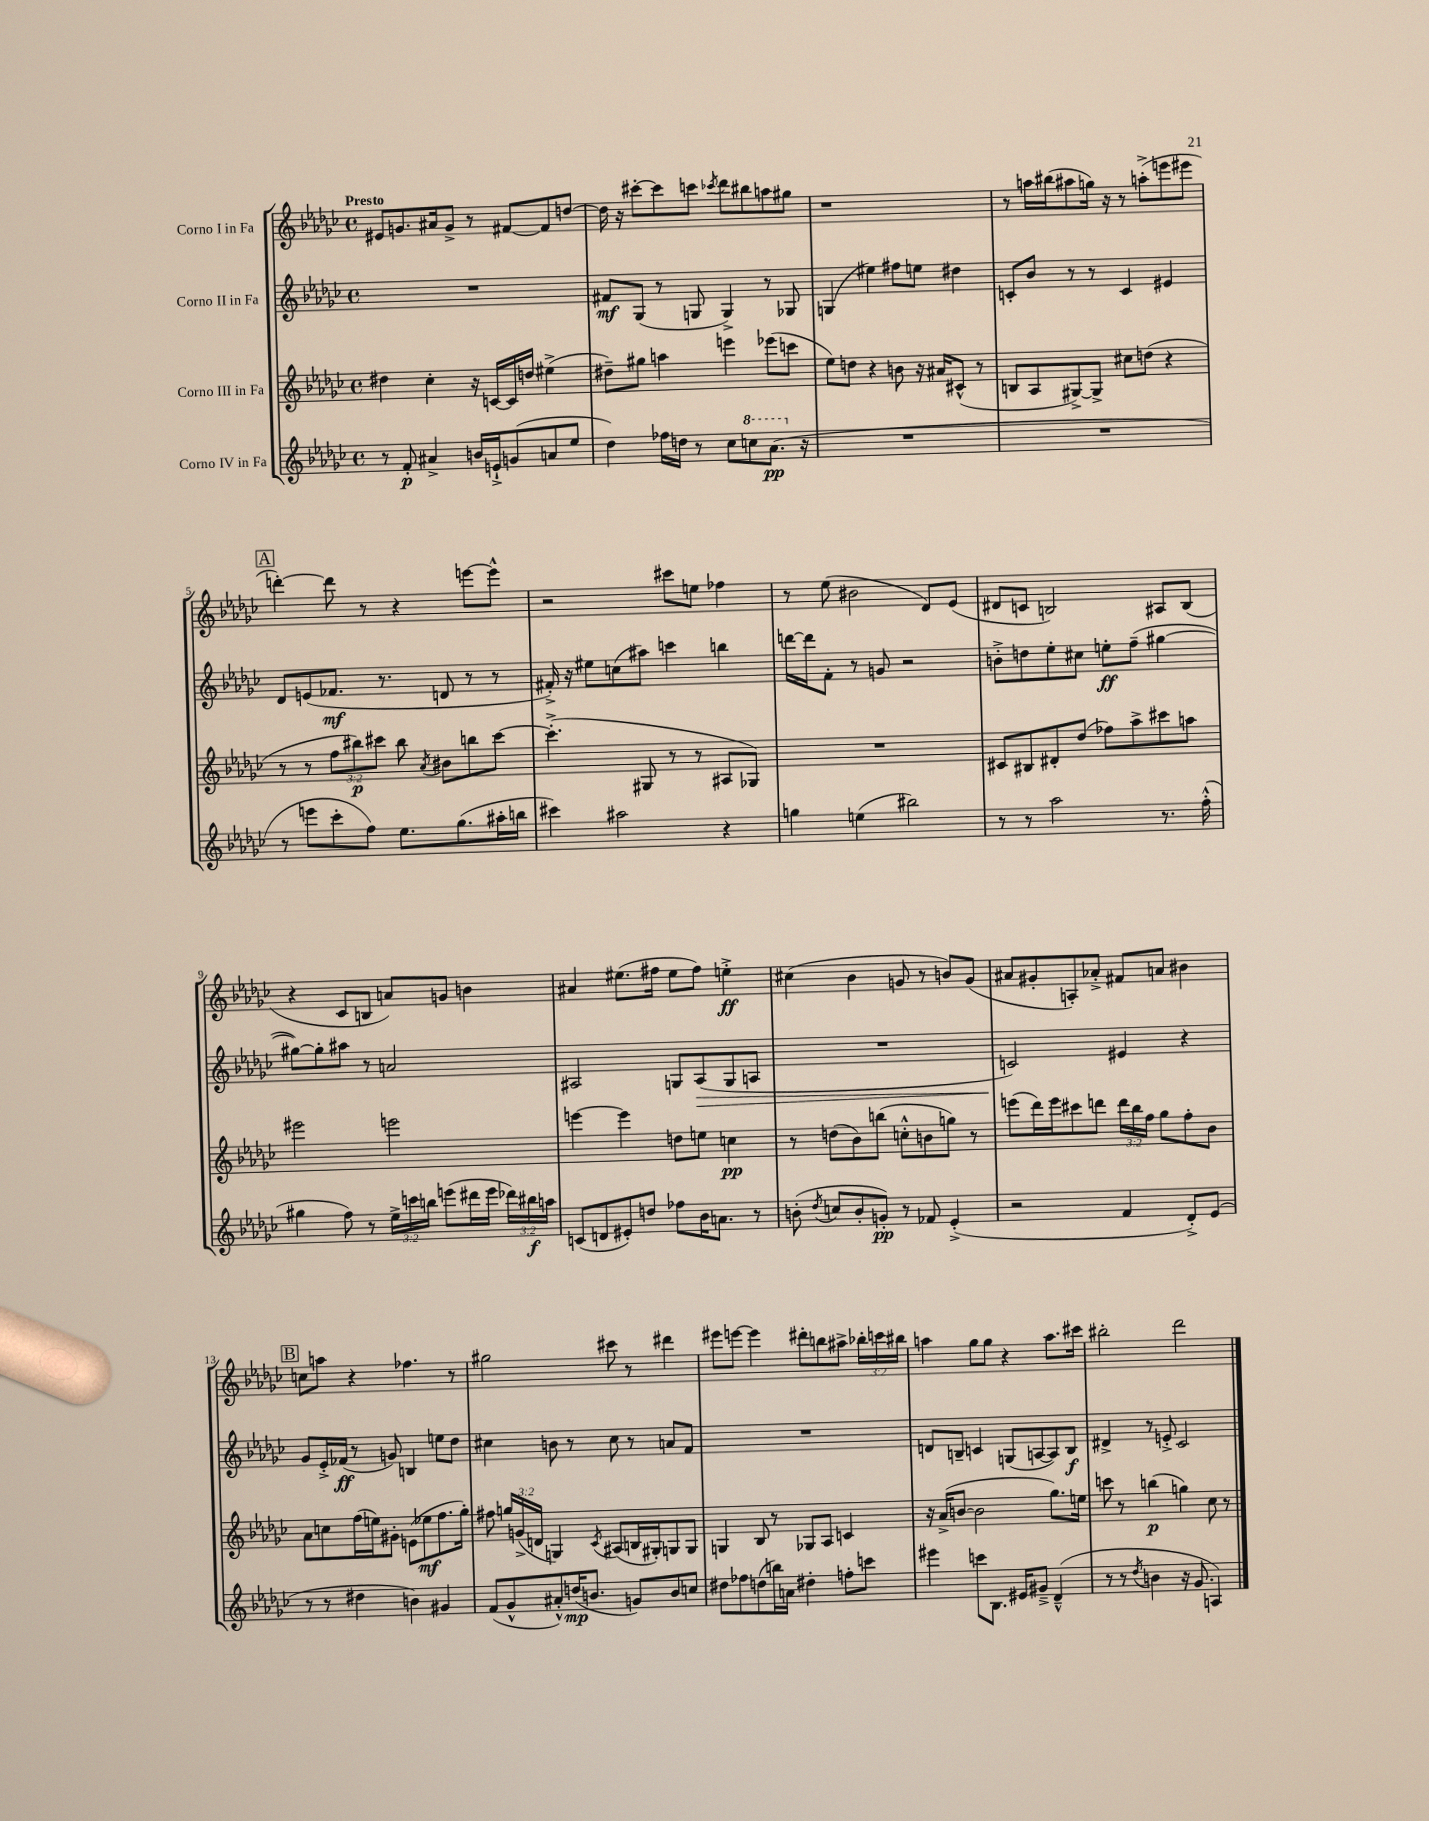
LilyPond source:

<<
\new StaffGroup <<
\new Staff = "s0" \with { instrumentName = "Corno I in Fa" } {
    \clef treble \key ges \major \defaultTimeSignature \time 4/4 \override Staff.TupletNumber.text = #tuplet-number::calc-fraction-text \tempo "Presto"
    \autoBeamOff eis'8[ g'8. ais'16 g'8]-> r8 fis'8[~ fis'8 d''8]~ |
    d''16 r16 cis'''8[~-. cis'''8 c'''8] \acciaccatura { ces'''8 } des'''8[ bis''8 a''8 gis''8] |
    r1 |
    r8 a''16[ bis''16( ais''8 g''16]) r16 r8 a''8[-.->( e'''8 eis'''8] |
    \mark \markup { \box "A" } d'''4~-.) d'''8 r8 r4 e'''8[~ e'''8]-^ |
    r2 cis'''8[ e''8] fes''4 |
    r8 ees''8( bis'2 des'8[) ees'8]( |
    dis'8[ c'8] b2) ais8[ b8]( |
    r4 ces'8[ b8] a'8[) g'8] b'4 |
    ais'4 eis''8.[( fis''16] eis''8[ fis''8]) e''4-.->\ff |
    cis''4( bes'4 g'8 r8 b'8[) g'8]( |
    ais'8[ gis'8-. a8-.) aes'8]-.-> fis'8[ a'8] bis'4 |
    \mark \markup { \box "B" } c''8[ a''8] r4 fes''4. r8 |
    gis''2 cis'''8 r8 dis'''4 |
    eis'''8[ e'''8]~ e'''4 dis'''8[-. b''8 ais''8]-> \tuplet 3/2 { bes''16[-. c'''16 bis''16] } |
    a''4 ges''8[ ges''8] r4 a''8.[ cis'''16] |
    bis''2-. des'''2 \bar "|." |
}
\new Staff = "s1" \with { instrumentName = "Corno II in Fa" } {
    \clef treble \key ges \major \defaultTimeSignature \time 4/4
    \autoBeamOff R1 |
    fis'8[\mf ges8]( r8 g8 g4->) r8 ges8 |
    g4( eis''4) fis''8[ e''8] dis''4 |
    c'8[-. bes'8] r8 r8 c'4 eis'4 |
    \mark \markup { \box "A" } des'8[ e'8( fes'8.]\mf r8. d'8 r8 r8 |
    fis'16-.->) r16 eis''8[ c''8( ais''8]) c'''4 b''4 |
    d'''16[~ d'''16 f'8]-. r8 g'8 r2 |
    b'8[-.-> d''8 ees''8-. cis''8] e''8[-.\ff f''8]--( gis''4~ |
    gis''8[~) gis''8-. ais''8] r8 a'2 |
    ais2 g8[ ais8\>( g8 a8] |
    R1 |
    c'2\!) eis'4 r4 |
    \mark \markup { \box "B" } ges'8[ ees'16-.-> fes'16]\ff( r8 g'8) b4 e''8[ des''8] |
    cis''4 b'8 r8 cis''8 r8 a'8[ f'8] |
    R1 |
    d'8[ b8]-- c'4 g8[( a8~ a8) b8]\f |
    dis'4-> r8 e'8-.-> ces'2 \bar "|." |
}
\new Staff = "s2" \with { instrumentName = "Corno III in Fa" } {
    \clef treble \key ges \major \defaultTimeSignature \time 4/4 \override Staff.TupletNumber.text = #tuplet-number::calc-fraction-text
    \autoBeamOff dis''4 ces''4-. r16 c'16[~ c'16 d''16] eis''4->( |
    dis''8[--) gis''8] a''4 e'''4 ees'''8[( c'''8] |
    ees''8[) d''8] r4 b'8 r16 ais'16[ cis'8]-^( r8 |
    b8[ aes8 gis8~->) gis8]-> cis''8[ d''8]( r4 |
    \mark \markup { \box "A" } r8 r8 \tuplet 3/2 { f''8[ bis''8\p) cis'''8] } bis''8 \acciaccatura { aes'8 } bis'8[ b''8 cis'''8]~ |
    cis'''4.-.->( gis8 r8 r8 ais8[ ges8]) |
    R1 |
    cis'8[ bis8 dis'8-. des''8]( fes''8[) aes''8-> cis'''8 a''8] |
    eis'''2 e'''2 |
    e'''4~ e'''4 d''8[ e''8] c''4\pp |
    r8 d''8[( bes'8) b''8]( c''8[-.-^ b'8 g''8]) r8 |
    e'''8[( des'''16) e'''16 cis'''8 d'''8] \tuplet 3/2 { d'''16[ bes''16 f''16] } ges''8[ f''8-. bes'8] |
    \mark \markup { \box "B" } aes'8[ c''8 f''16( e''16) gis'8]-. e'8[( ees''8\mf f''8. ges''16]-.) |
    fis''8 \tuplet 3/2 { g''16[ g'16->( d'16] } g4) \acciaccatura { ces'8 } ais8[( b16 gis16-.) g8 g8] |
    g4 bes8 r8 ges8[ aes8] c'4 |
    r16 aes'16[->( b'8]~ b'2 ges''8.[) e''16] |
    c'''8 r8 b''4\p( g''4) ces''8 r8 \bar "|." |
}
\new Staff = "s3" \with { instrumentName = "Corno IV in Fa" } {
    \clef treble \key ges \major \defaultTimeSignature \time 4/4 \override Staff.TupletNumber.text = #tuplet-number::calc-fraction-text
    \autoBeamOff r8 f'8-.\p ais'4-> b'16[ e'16-!-> g'8( a'8 ees''8] |
    des''4) fes''16[ d''16] r8 ces''8[ \ottava #1 c'''8 aes''8.]\pp( \ottava #0 r16 |
    R1 |
    R1 |
    \mark \markup { \box "A" } r8 e'''8[ ces'''8-. f''8]) ees''8.[ ges''8.( ais''16-. b''16] |
    cis'''4) ais''2 r4 |
    g''4 e''4( bis''2) |
    r8 r8 aes''2 r8. f''16-.-^( |
    gis''4 f''8) r8 \tuplet 3/2 { ees''16[-> c'''16 b''16] } e'''8[( dis'''16 e'''16] \tuplet 3/2 { des'''16[) bis''16\f a''16] } |
    c'8[( d'8 eis'8-.) d''8] fes''8[ bes'16 a'8.] r8 |
    b'8-.( \acciaccatura { des''8 } c''8[ b'8-. g'8]-.\pp) r8 fes'8 ees'4-.->( |
    r2 f'4 des'8[-.->) ees'8]( |
    \mark \markup { \box "B" } r8 r8 dis''4 b'4) gis'4 |
    f'8[( ges'8-^ ais'8-.-^) d''16\mp( b'8.] g'8[) b'8 c''8] |
    dis''8[ fes''8 d''8( b''16) a'16] dis''4-. f''8[-. c'''8] |
    eis'''4 c'''8[ bes8.] eis'16[ gis'8]---> des'4---^( |
    r8 r8 \acciaccatura { des''8 } b'4 r16 ges'8. a4) \bar "|." |
}
>>
>>
